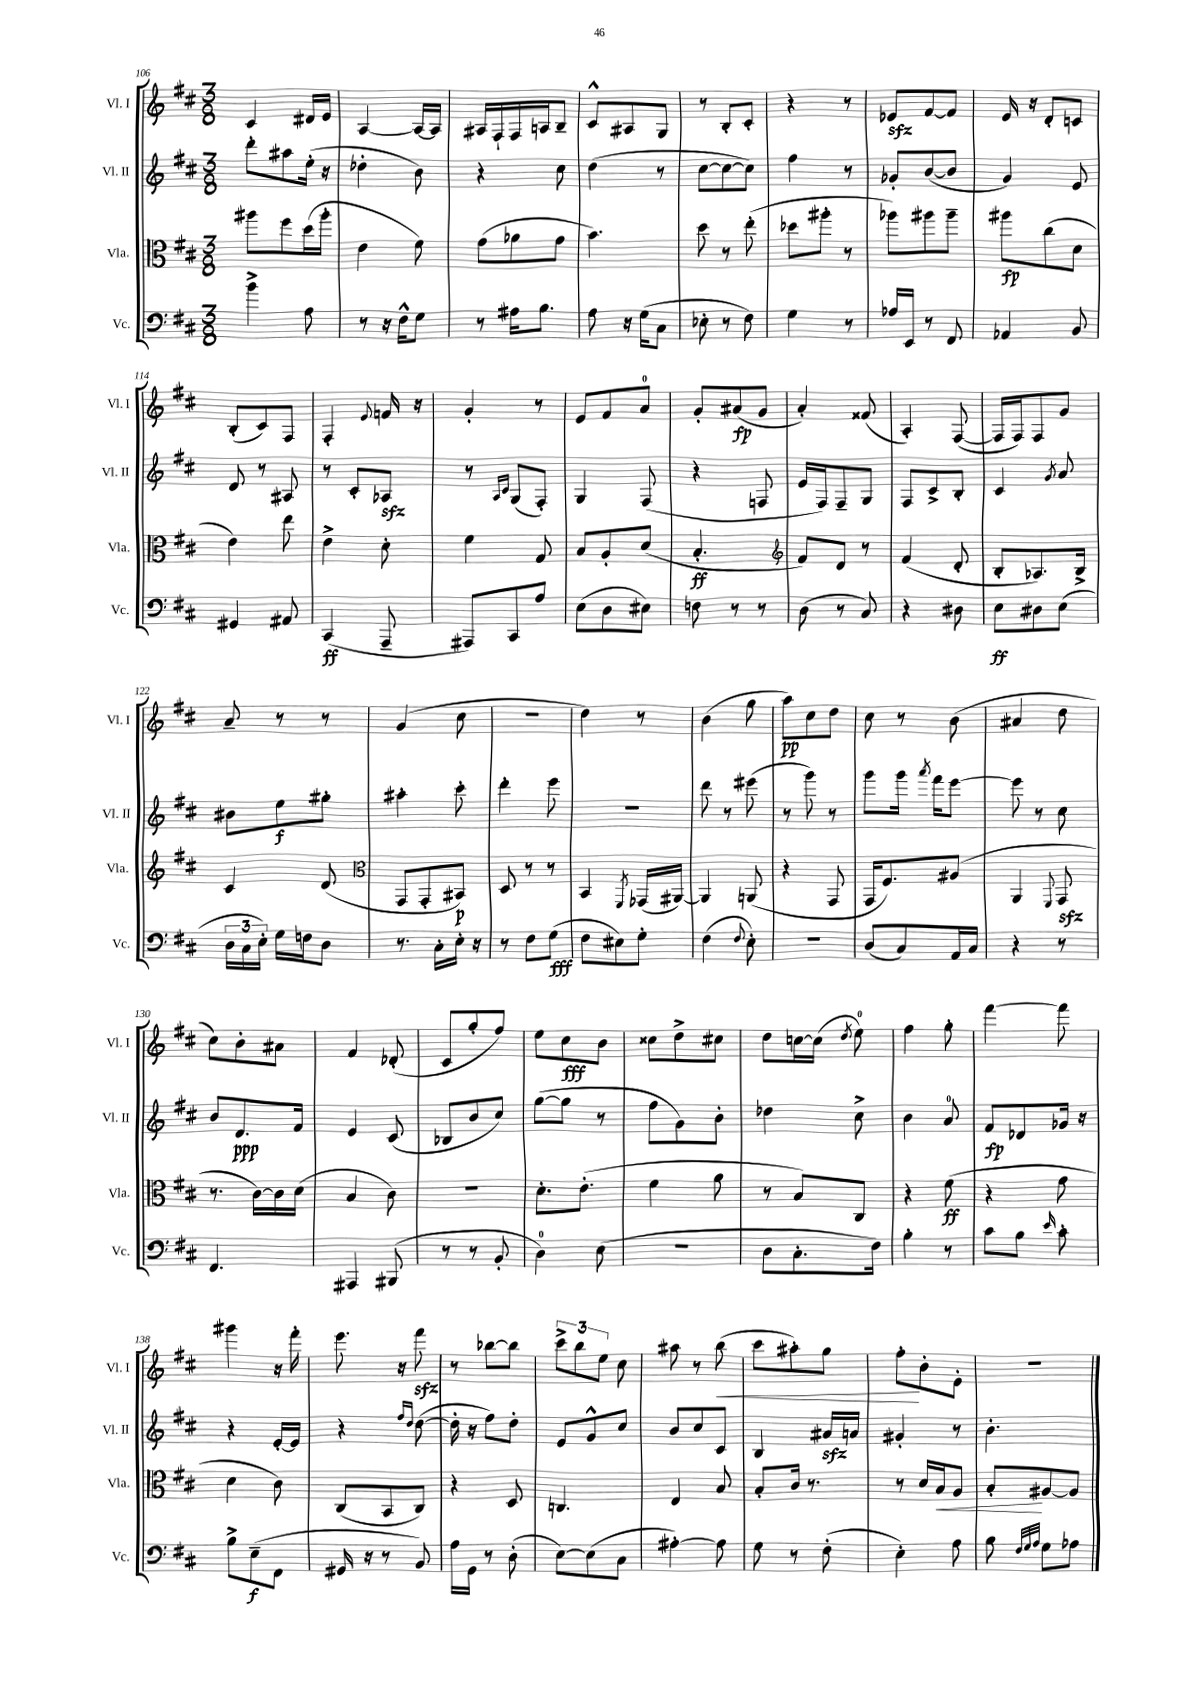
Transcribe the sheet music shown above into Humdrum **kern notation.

**kern	**dynam	**kern	**dynam	**kern	**dynam	**kern	**dynam
*part4	*part4	*part3	*part3	*part2	*part2	*part1	*part1
*staff4	*staff4	*staff3	*staff3	*staff2	*staff2	*staff1	*staff1
*I"Vc.	*	*I"Vla.	*	*I"Vl. II	*	*I"Vl. I	*
*I'Vc.	*	*I'Vla.	*	*I'Vl. II	*	*I'Vl. I	*
*clefF4	*	*clefC3	*	*clefG2	*	*clefG2	*
*k[f#c#]	*	*k[f#c#]	*	*k[f#c#]	*	*k[f#c#]	*
*M3/8	*	*M3/8	*	*M3/8	*	*M3/8	*
=106	=106	=106	=106	=106	=106	=106	=106
4b^\	.	8aa#X\L	.	8ddd'\L	.	4c#/	.
.	.	8ff#\	.	8aa#X\	.	.	.
8A\	.	(16dd\L	.	(16ee'\Jk	.	16d#X/LL	.
.	.	16aa#'\JJ	.	16r	.	16e/JJ	.
=107	=107	=107	=107	=107	=107	=107	=107
8r	.	4e\	.	4dd-X'\	.	[4A/	.
16r	.	.	.	.	.	.	.
16F#^^\KL	.	.	.	.	.	.	.
8G\J	.	8f#\)	.	8b\)	.	16A/LL_	.
.	.	.	.	.	.	16A/JJ]	.
=108	=108	=108	=108	=108	=108	=108	=108
8r	.	(8g\L	.	4r	.	16A#X/LL	.
.	.	.	.	.	.	16F#`/	.
16A#X\KL	.	8a-X\	.	.	.	16F#/	.
8.B\J	.	.	.	.	.	16An/J	.
.	.	8g\J	.	8cc#\	.	8B~/J	.
=109	=109	=109	=109	=109	=109	=109	=109
8A\	.	4.b\)	.	(4dd\	.	8c#^^/L	.
16r	.	.	.	.	.	8A#X/	.
(16G\KL	.	.	.	.	.	.	.
8C#\J	.	.	.	8r	.	8G/J	.
=110	=110	=110	=110	=110	=110	=110	=110
8E-X'\	.	8dd\	.	[8cc#\L	.	8r	.
8r	.	8r	.	8cc#\_	.	8B'/L	.
8F#\)	.	(8ee'\	.	8cc#\J])	.	8c#'/J	.
=111	=111	=111	=111	=111	=111	=111	=111
4G\	.	8dd-X\L	.	4ff#\	.	4r	.
.	.	8aa#X'\J	.	.	.	.	.
8r	.	8r	.	8r	.	8r	.
=112	=112	=112	=112	=112	=112	=112	=112
16A-X/LL	.	8aa-X\L)	.	8g-X'/L	.	8e-Xzz/L	.
16EE/JJ	.	.	.	.	.	.	.
8r	.	8aa#X\	.	([8b/	.	[8f#/	.
8FF#/	.	8aa#~\J	.	8b/J]	.	8f#/J]	.
=113	=113	=113	=113	=113	=113	=113	=113
4AA-X/	.	8aa#X\L	fp	4g/)	.	16e/	.
.	.	.	.	.	.	16r	.
.	.	(8cc#\	.	.	.	8d'/L	.
8BB/	.	8d\J	.	8e/	.	8cn/J	.
!!LO:LB:g=z
=114	=114	=114	=114	=114	=114	=114	=114
4GG#X/	.	4e\)	.	8d/	.	(8B'/L	.
.	.	.	.	8r	.	8c#/)	.
8AA#X/	.	8ee\	.	8A#X/	.	8F#/J	.
=115	=115	=115	=115	=115	=115	=115	=115
(4CC#/	ff	4e^\	.	8r	.	4F#'/	.
.	.	.	.	8c#'/L	.	.	.
.	.	.	.	.	.	8qqe/	.
8AAA~/	.	8d'\	.	8A-Xzz/J	.	16fn/	.
.	.	.	.	.	.	16r	.
=116	=116	=116	=116	=116	=116	=116	=116
8AAA#X/L)	.	4f#\	.	8r	.	4g'/	.
.	.	.	.	16qqA/LL	.	.	.
.	.	.	.	16qqc#/JJ	.	.	.
8CC#/	.	.	.	(8G/L	.	.	.
8A/J	.	8G/	.	8F#'/J)	.	8r	.
=117	=117	=117	=117	=117	=117	=117	=117
(8E\L	.	8B/L	.	4G/	.	8e/L	.
8D\	.	8A'/	.	.	.	8f#/	.
8E#X\J)	.	(8d/J	.	(8F#/	.	8a/J	.
=118	=118	=118	=118	=118	=118	=118	=118
8Fn\	.	4.B'/	ff	4r	.	8g'/L	.
8r	.	.	.	.	.	(8a#X/	fp
8r	.	.	.	8Fn/	.	8g/J	.
=119	=119	=119	=119	=119	=119	=119	=119
*	*	*clefG2	*	*	*	*	*
(8D\	.	8f#/L)	.	16e/LL	.	4a'/)	.
.	.	.	.	16F#/J)	.	.	.
8r	.	8d/J	.	8F#~/	.	.	.
8C#/)	.	8r	.	8G/J	.	(8f##X/	.
=120	=120	=120	=120	=120	=120	=120	=120
4r	.	(4f#/	.	8F#/L	.	4A'/)	.
.	.	.	.	8c#^/	.	.	.
8D#X\	.	8d'/	.	8B'/J	.	([8F#/	.
=121	=121	=121	=121	=121	=121	=121	=121
8E\L	ff	8B'/L	.	4c#/	.	16F#/LL]	.
.	.	.	.	.	.	16F#/J)	.
8D#X\	.	8.A-X/)	.	.	.	8F#/	.
.	.	.	.	8qg/	.	.	.
(8E\J	.	.	.	8a/	.	8g/J	.
.	.	16B^/Jk	.	.	.	.	.
!!LO:LB:g=z
=122	=122	=122	=122	=122	=122	=122	=122
24D\LL	.	4c#/	.	8b#X\L	.	8a~/	.
24C#\	.	.	.	.	.	.	.
24E'\JJ)	.	.	.	.	.	.	.
16G\LL	.	.	.	8ee\	f	8r	.
16Fn\J	.	.	.	.	.	.	.
8D\J	.	(8d/	.	8gg#X'\J	.	8r	.
=123	=123	=123	=123	=123	=123	=123	=123
*	*	*clefC3	*	*	*	*	*
8.r	.	8GG/L	.	4aa#X'\	.	(4g/	.
.	.	8GG'/	.	.	.	.	.
16C#'\LL	.	.	.	.	.	.	.
16E'\JJ	.	8BB#X/J)	p	8ccc#'\	.	8cc#\	.
16r	.	.	.	.	.	.	.
=124	=124	=124	=124	=124	=124	=124	=124
8r	.	8D/	.	4ddd'\	.	4.r	.
8F#\L	.	8r	.	.	.	.	.
(8G\J	fff	8r	.	8eee\	.	.	.
=125	=125	=125	=125	=125	=125	=125	=125
8F#\L	.	4BB/	.	4.r	.	4dd\)	.
8E#X\)	.	.	.	.	.	.	.
.	.	8qFF#/	.	.	.	.	.
8G'\J	.	(16GG-X/LL	.	.	.	8r	.
.	.	[16AA#X/JJ)	.	.	.	.	.
=126	=126	=126	=126	=126	=126	=126	=126
(4F#\	.	4AA#/]	.	8ddd\	.	(4b\	.
.	.	.	.	8r	.	.	.
8qqF#/	.	.	.	.	.	.	.
8E'\)	.	(8AAn/	.	(8eee#X\	.	8gg\	.
=127	=127	=127	=127	=127	=127	=127	=127
4.r	.	4r	.	8r	.	8aa\L)	pp
.	.	.	.	8ggg\)	.	8cc#\	.
.	.	8GG/	.	8r	.	8dd\J	.
=128	=128	=128	=128	=128	=128	=128	=128
(8D/L	.	16GG/KL	.	8ggg\L	.	8cc#\	.
.	.	8.F#/)	.	.	.	.	.
8C#/)	.	.	.	16ggg\Jk	.	8r	.
.	.	.	.	8qaaa/	.	.	.
.	.	.	.	16fff#\KL	.	.	.
16AA/L	.	(8A#X/J	.	[8eee\J	.	(8b\	.
16C#/JJ	.	.	.	.	.	.	.
=129	=129	=129	=129	=129	=129	=129	=129
4r	.	4AA/	.	8eee\]	.	4a#X/	.
.	.	.	.	8r	.	.	.
.	.	8qqFF#/	.	.	.	.	.
8r	.	8GGzz/	.	8cc#\	.	8dd\	.
!!LO:LB:g=z
=130	=130	=130	=130	=130	=130	=130	=130
4.FF#/	.	8.r	.	8b/L	.	8cc#\L)	.
.	.	.	.	8.d/	ppp	8b'\	.
.	.	[16c#\LL)	.	.	.	.	.
.	.	16c#\]	.	.	.	8a#X\J	.
.	.	(16d\JJ	.	16f#/Jk	.	.	.
=131	=131	=131	=131	=131	=131	=131	=131
4AAA#X/	.	4B/	.	4e/	.	4f#/	.
(8BBB#X/	.	8c#\)	.	(8c#/	.	(8d-X'/	.
=132	=132	=132	=132	=132	=132	=132	=132
8r	.	4.r	.	8B-X/L	.	8c#/L	.
8r	.	.	.	8b/	.	8gg'/	.
8BB'/	.	.	.	8cc#/J)	.	8ff#/J)	.
=133	=133	=133	=133	=133	=133	=133	=133
4D\)	.	8.d'\L	.	([8gg\L	.	8ee\L	.
.	.	.	.	8gg\J]	.	8cc#\	fff
.	.	(8.e'\J	.	.	.	.	.
(8E\	.	.	.	8r	.	8b\J	.
=134	=134	=134	=134	=134	=134	=134	=134
4.r	.	4f#\	.	8ff#\L	.	8cc##X\L	.
.	.	.	.	8g\)	.	8dd^\	.
.	.	8a\	.	8b'\J	.	8cc#X\J	.
=135	=135	=135	=135	=135	=135	=135	=135
8D\L	.	8r	.	4dd-X\	.	8dd\L	.
8.C#'\	.	8B/L)	.	.	.	[16ccn\L	.
.	.	.	.	.	.	(16cc\JJ]	.
.	.	.	.	.	.	8qdd/	.
.	.	8C#/J	.	8cc#^\	.	8ee\)	.
16F#\Jk)	.	.	.	.	.	.	.
=136	=136	=136	=136	=136	=136	=136	=136
4B'\	.	4r	.	4b\	.	4ff#\	.
8r	.	(8f#\	ff	8a/	.	8gg'\	.
=137	=137	=137	=137	=137	=137	=137	=137
8c#\L	.	4r	.	8f#/L	fp	[4fff#\	.
8B\J	.	.	.	8d-X/	.	.	.
16qqe/	.	.	.	.	.	.	.
8c#'\	.	8g\	.	16g-X/Jk	.	8fff#\]	.
.	.	.	.	16r	.	.	.
!!LO:LB:g=z
=138	=138	=138	=138	=138	=138	=138	=138
8B^\L	.	4d\	.	4r	.	4ggg#X\	.
(8E~\	f	.	.	.	.	.	.
8FF#\J	.	8c#\)	.	[16e'/LL	.	16r	.
.	.	.	.	16e/JJ]	.	16fff#'\	.
=139	=139	=139	=139	=139	=139	=139	=139
16GG#X/	.	(8C#/L	.	4r	.	8.eee\	.
16r	.	.	.	.	.	.	.
8r	.	8BB/	.	.	.	.	.
.	.	.	.	.	.	16r	.
.	.	.	.	16qqff#/LL	.	.	.
.	.	.	.	16qqdd/JJ	.	.	.
8BB/)	.	8C#/J)	.	([8dd\	.	8fff#zz\	.
=140	=140	=140	=140	=140	=140	=140	=140
16A\LL	.	4r	.	16dd'\]	.	8r	.
16GG\JJ	.	.	.	16r	.	.	.
8r	.	.	.	8ff#\L)	.	[8bb-X\L	.
(8D'\	.	8D/	.	8dd'\J	.	8bb-\J]	.
=141	=141	=141	=141	=141	=141	=141	=141
[8E\L)	.	4.Cn/	.	8e/L	.	12ccc#^\L	.
.	.	.	.	.	.	12bb\	.
(8E\]	.	.	.	8g^^/	.	.	.
.	.	.	.	.	.	12ee\J	.
8C#\J	.	.	.	8cc#/J	.	8cc#\	.
=142	=142	=142	=142	=142	=142	=142	=142
[4A#X'\)	.	4E/	.	8b/L	.	8aa#X\	.
.	.	.	.	8cc#/	.	8r	.
!	!	!	!	!	!	!	!LO:HP:b
8A#\]	.	8B/	.	8c#/J	.	(8bb\	<
=143	=143	=143	=143	=143	=143	=143	=143
8G\	.	8B'/L	.	4B/	.	8ccc#\L	.
8r	.	16c#/Jk	.	.	.	8aa#X'\)	.
.	.	8.r	.	.	.	.	.
(8F#'\	.	.	.	16a#Xzz/LL	.	8gg\J	.
.	.	.	.	16an/JJ	.	.	.
=144	=144	=144	=144	=144	=144	=144	=144
4E'\)	.	8r	.	4g#X'/	.	8ff#'\L	.
.	.	16d/LL	.	.	.	8b'\	[
!	!	!	!LO:HP:b	!	!	!	!
.	.	16B/J	<	.	.	.	.
8A\	.	8A/J	.	8r	.	8e'\J	.
=145	=145	=145	=145	=145	=145	=145	=145
8B\	.	8B'/L	.	4.b'\	.	4.r	.
32qqF#/LLL	.	.	.	.	.	.	.
32qqG/	.	.	.	.	.	.	.
32qqA/JJJ	.	.	.	.	.	.	.
8G\L	.	[8A#X/	[	.	.	.	.
8A-X\J	.	8A#/J]	.	.	.	.	.
==	==	==	==	==	==	==	==
*-	*-	*-	*-	*-	*-	*-	*-
